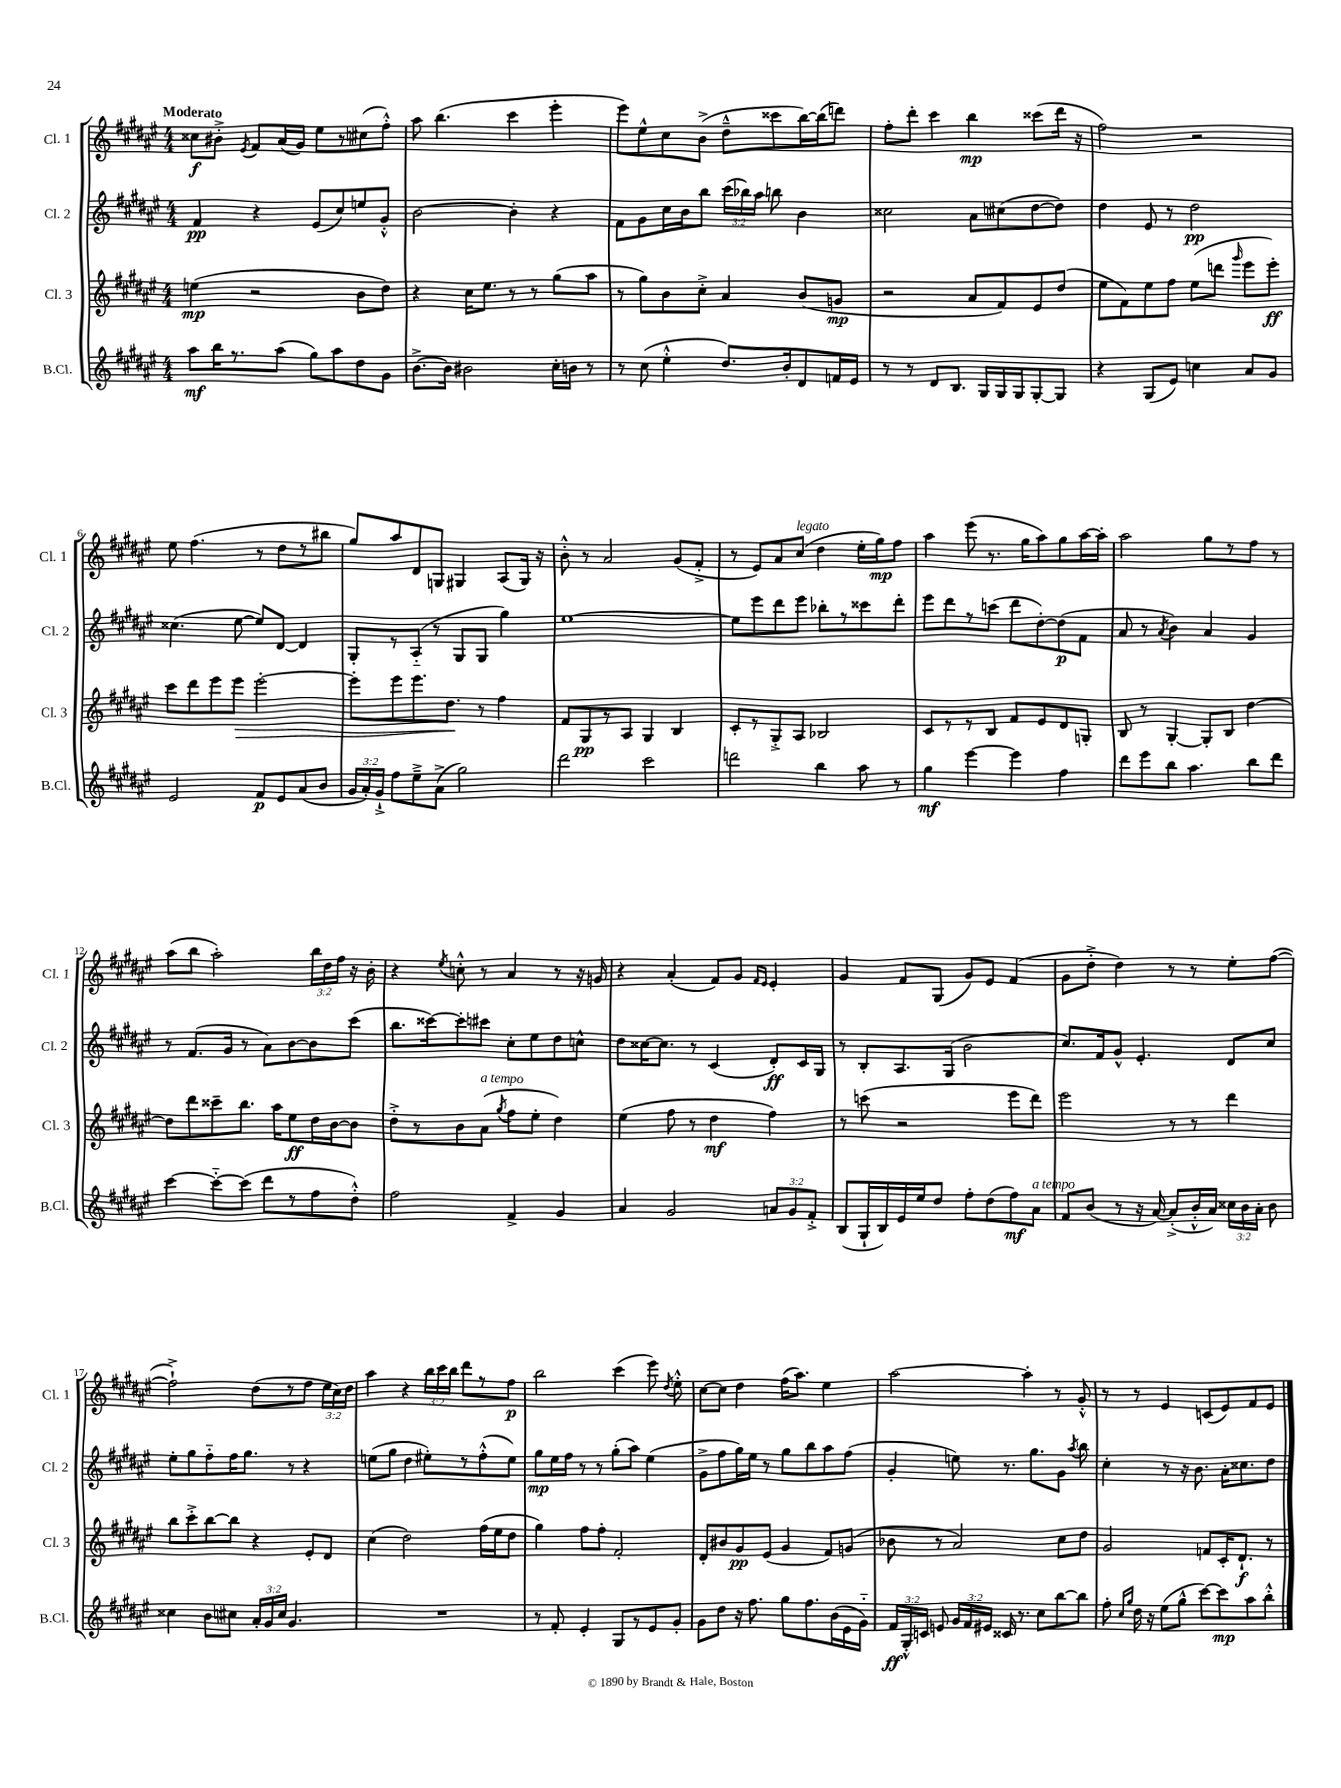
<<
\new StaffGroup <<
\new Staff = "s0" \with { instrumentName = "Cl. 1" shortInstrumentName = "Cl. 1" } {
    \clef treble \key fis \major \numericTimeSignature \time 4/4 \override Staff.TupletNumber.text = #tuplet-number::calc-fraction-text \tempo "Moderato"
    \autoBeamOff cisis''8[\f bis'8]-.-> \acciaccatura { eis'8 } fis'8[ ais'16( gis'16]) eis''8[ r8 cis''8( fis''8]-.-^) |
    ais''8 b''4.( cis'''4 eis'''4-. |
    eis'''8[) eis''8-^ cis''8 b'8]->( dis''8[---^ cisis'''8 b''16~) b''16( d'''8]) |
    fis''8[-. dis'''8]-. cis'''4 b''4\mp cisis'''8[( dis'''16] r16 |
    fis''2) r2 |
    eis''8 fis''4.( r8 dis''8[ r8 bis''8] |
    gis''8[) ais''8 dis'8 g8] gis4 ais8[( gis16]) r16 |
    b'8-.-^ r8 ais'2 gis'8[( fis'8]-.-> |
    r8 eis'8[) ais'8 cis''8]^\markup { \italic "legato" }( dis''4 eis''16[-. gis''16\mp) fis''8] |
    ais''4 eis'''8( r8. gis''16[ ais''8) gis''8 ais''16~ ais''16]-. |
    ais''2 gis''8[ r8 fis''8] r8 |
    ais''8[( b''8] ais''2-.) \tuplet 3/2 { b''16[ dis''16 fis''16] } r16 b'16-. |
    r4 \acciaccatura { eis''8 } c''8-.-^ r8 ais'4 r8 r16 g'16 |
    r4 ais'4-.( fis'8[) gis'8] \grace { fis'16[ eis'16] } eis'4-. |
    gis'4 fis'8[ gis8]( gis'8[) eis'8] fis'4( |
    gis'8[ dis''8]-.-> dis''4) r8 r8 eis''8[-. fis''8]~( |
    fis''2-!->) dis''8[( r8 fis''8] \tuplet 3/2 { eis''16[ cis''16) dis''16] } |
    ais''4 r4 \tuplet 3/2 { b''16[ cis'''16 b''16] } dis'''8[ r8 fis''8]\p |
    b''2 cis'''4( eis'''8) \acciaccatura { dis''8 } eis''8-.-^ |
    cis''8[~ cis''8] dis''4 fis''16[( ais''8.]) eis''4 |
    ais''2~ ais''4-. r8 gis'8-.-^ |
    r8 r8 eis'4 c'8[( eis'8) fis'8 eis'8] \bar "|." |
}
\new Staff = "s1" \with { instrumentName = "Cl. 2" shortInstrumentName = "Cl. 2" } {
    \clef treble \key fis \major \numericTimeSignature \time 4/4 \override Staff.TupletNumber.text = #tuplet-number::calc-fraction-text
    \autoBeamOff fis'4\pp r4 eis'8[( cis''8) e''8 gis'8]-.-^ |
    b'2~ b'4-. r4 |
    fis'8[ gis'8 cis''16 b'16 b''8] \tuplet 3/2 { cis'''16[( bes''16) ais''16] } b''8 b'4 |
    cisis''2 ais'8[ cis''8( dis''8~ dis''8]) |
    dis''4 eis'8 r8 dis''2\pp |
    cisis''4.( eis''8~ eis''8[) dis'8]~ dis'4 |
    gis8[-. r8 ais8]-_( r8 gis8[ gis8] gis''4) |
    eis''1~ |
    eis''8[ eis'''8 dis'''8 eis'''8] bes''8[-. r8 cisis'''8 dis'''8]-. |
    eis'''8[ dis'''8 r8 c'''8]( dis'''8[ dis''8~-.) dis''8\p( fis'8] |
    ais'8 r8 \acciaccatura { ais'8 } b'4) ais'4 gis'4 |
    r8 fis'8.[( gis'16] r8 ais'8[) b'8~ b'8 cis'''8]( |
    b''8.[ cisis'''16~) cisis'''8-. cis'''8] cis''8[-. eis''8 dis''8 c''8]-^ |
    dis''8[ cisis''16~ cisis''8.] r8 cis'4( dis'8[-.\ff) cis'16 gis16] |
    r8 b8[-. ais8. gis16]( b'2 |
    cis''8.[) fis'16 gis'8]-^ eis'4.-. dis'8[ cis''8] |
    eis''8[-. gis''8 fis''8-_ fis''16 gis''8.] r8 r4 |
    e''8[( gis''8] dis''4 eis''8[-.) r8 fis''8-.-^( eis''8]) |
    gis''8[\mp eis''16 fis''16] r8 r8 gis''8[-.( ais''8]) eis''4( |
    gis'8[-> fis''8 gis''16) eis''16] r8 gis''8[ b''8 ais''8 fis''8]( |
    gis'4-. e''8) r8. gis''8.[ gis'8] \acciaccatura { ais''8 } b''8 |
    cis''4-. r8 r16 b'8. ais'16[-. cisis''8. dis''8] \bar "|." |
}
\new Staff = "s2" \with { instrumentName = "Cl. 3" shortInstrumentName = "Cl. 3" } {
    \clef treble \key fis \major \numericTimeSignature \time 4/4
    \autoBeamOff e''4\mp( r2 b'8[ dis''8]) |
    r4 cis''16[ eis''8.] r8 r8 gis''8[( ais''8] |
    r8 gis''8[) b'8 cis''8]-.-> ais'4 b'8[( g'8]\mp |
    r2 ais'8[ fis'8) eis'8 dis''8]( |
    eis''8[ fis'8) eis''8 fis''8] eis''8[( d'''8] \grace { gis'''16 } eis'''8[ eis'''8]-.\ff) |
    cis'''8[ dis'''8 eis'''8 eis'''8]\> eis'''2~-. |
    eis'''8[-. eis'''8 eis'''8. dis''8.]\! r8 fis''4 |
    fis'8[ gis8\pp r8 ais8] gis4 b4 |
    cis'8[-. r8 gis8-.-> ais8] bes2 |
    cis'8[ r8 r8 b8] fis'8[ eis'8 dis'8 g8]-. |
    b8 r8 gis4~-. gis8[-. b8] dis''4~ |
    dis''8[ dis'''8 cisis'''8-- b''8.] ais''16[ eis''8\ff dis''16 b'16~ b'8] |
    dis''8[-.-> r8 b'8 ais'8]^\markup { \italic "a tempo" }( \acciaccatura { gis''8 } fis''8[ eis''8]-. dis''4) |
    eis''4( fis''8 r8 dis''4\mf fis''4) |
    r8 c'''8( r2 eis'''8[ dis'''8]) |
    eis'''2 r8 r8 dis'''4 |
    b''8[ cis'''8-.-> b''8~ b''8] r4 eis'8[-. dis'8] |
    cis''4( dis''2) fis''16[( eis''16 dis''8] |
    gis''4) fis''8[ fis''8]-. fis'2-. |
    dis'8[-. bis'8 gis'8\pp eis'8]( gis'4 fis'8[) g'8]( |
    bes'8 r8 ais'2) cis''8[ dis''8] |
    gis'2 f'8[ cis'16-. dis'8.]-!\f r8 \bar "|." |
}
\new Staff = "s3" \with { instrumentName = "B.Cl." shortInstrumentName = "B.Cl." } {
    \clef treble \key fis \major \numericTimeSignature \time 4/4 \override Staff.TupletNumber.text = #tuplet-number::calc-fraction-text
    \autoBeamOff ais''8[\mf b''16 r8. ais''8]( gis''8[) ais''8 dis''8 gis'8] |
    b'8.[~-> b'16] bis'2 cis''16[-. b'16] r8 |
    r8 cis''8( eis''4-.-^ dis''8.[) b'16-. dis'8 f'16 eis'16] |
    r8 r8 dis'8[ b8.] gis16[ gis16 gis16 gis8~-. gis8] |
    r4 gis8[( eis'8]) c''4 ais'8[ gis'8] |
    eis'2 fis'8[\p eis'8 ais'8( b'8] |
    \tuplet 3/2 { gis'16[ ais'16-.) gis'16]-!-> } fis''8[ eis''8---> ais'8]->( gis''2) |
    dis'''2 cis'''2 |
    d'''2 b''4 ais''8 r8 |
    gis''4\mf eis'''4~ eis'''4 fis''4 |
    dis'''8[ eis'''8 b''8] ais''4. b''8[ dis'''8] |
    cis'''4~ cis'''8[~-_ cis'''8]( dis'''8[ r8 fis''8 dis''8]-.-^) |
    fis''2 fis'4-> gis'4 |
    ais'4 gis'2 \tuplet 3/2 { a'8[ gis'8 fis'8]-.-> } |
    b8[( gis16-! b16) eis'16 eis''16 dis''8] fis''8[-. dis''8( fis''8\mf) ais'8]^\markup { \italic "a tempo" } |
    fis'8[ b'8]( r8 r16 ais'16~) ais'8[-.->( b'16-.-^ ais'16]) \tuplet 3/2 { cisis''16[ b'16 ais'16]-. } b'8 |
    cisis''4 b'8[ cis''8] \tuplet 3/2 { ais'16[-. gis'16 cis''16] } gis'4. |
    R1 |
    r8 fis'8-. eis'4-. gis8[ r8 eis'8 gis'8]-. |
    gis'8[ dis''8] r16 fis''8. gis''8[ fis''8. b'16( eis'16 gis'16]-_) |
    \tuplet 3/2 { fis'16[\ff gis16-.-^ c'16] } e'8 \tuplet 3/2 { gis'16[ fis'16 eis'16] } cisis'16 r8. cis''8[ b''8~ b''8] |
    fis''8-. \grace { cis''16[ gis''16] } dis''16 r16 eis''8[( gis''8]-^ cis'''8[~) cis'''8\mp ais''8 b''8]-.-^ \bar "|." |
}
>>
>>
